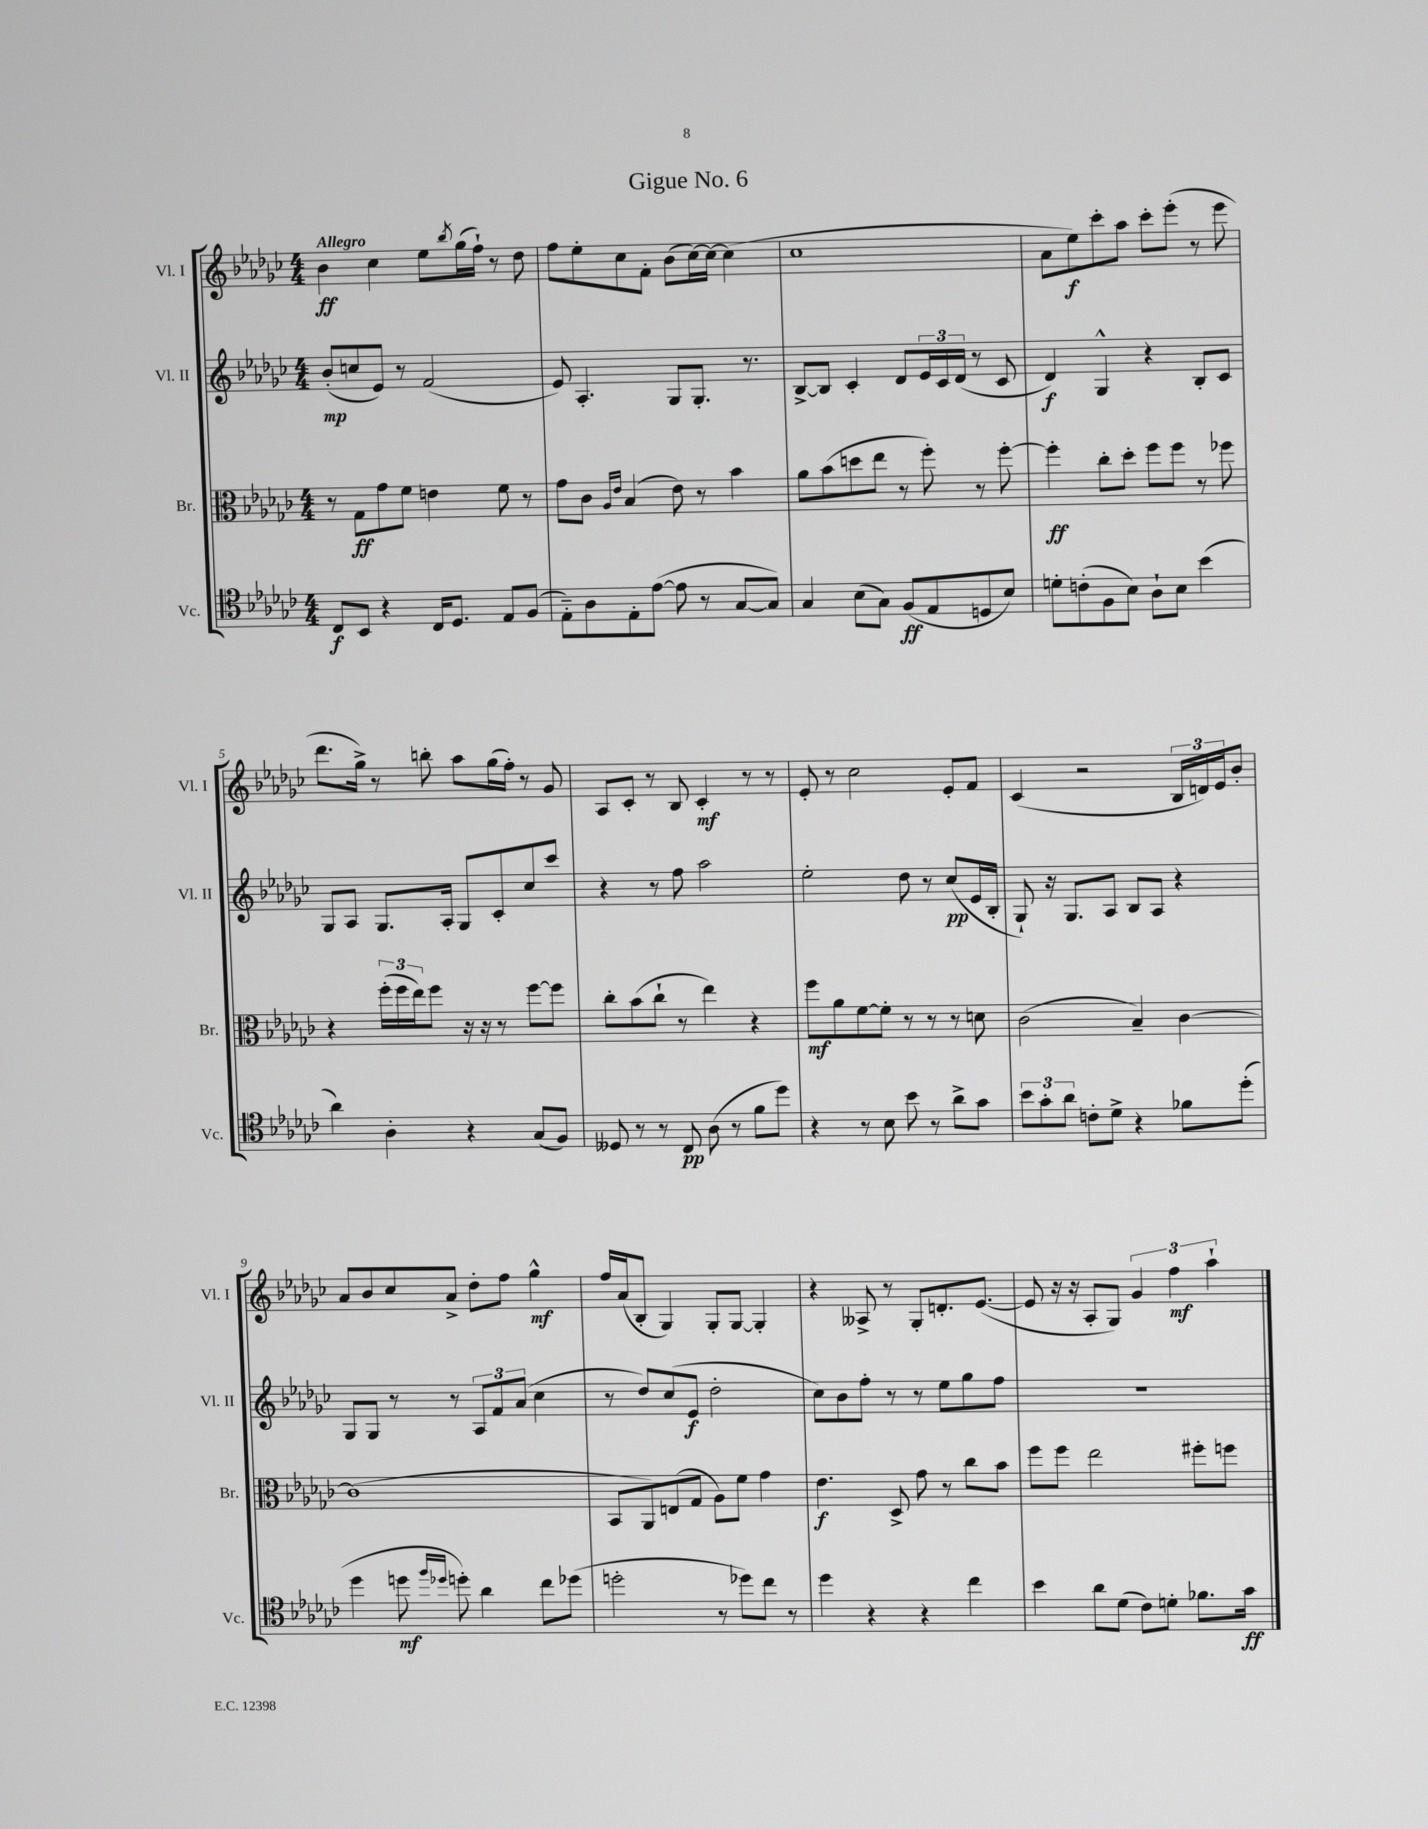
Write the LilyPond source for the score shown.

\header { title = "Gigue No. 6" }
<<
\new StaffGroup <<
\new Staff = "s0" \with { instrumentName = "Vl. I" shortInstrumentName = "Vl. I" } {
    \clef treble \key ges \major \numericTimeSignature \time 4/4 \tempo "Allegro"
    bes'4\ff ces''4 ees''8 \acciaccatura { bes''8 } ges''16( f''16-!) r8 des''8 |
    f''8 ees''8-. ces''8 f'8-. bes'8( ces''16~) ces''16~ ces''4( |
    ces''1 |
    aes'8 ees''8\f) ces'''8-. aes''8 ces'''8-. ees'''8-.( r8 ees'''8 |
    des'''8. ges''16->) r8 b''8-. aes''8 ges''16( f''16-.) r8 ges'8 |
    aes8 ces'8-. r8 bes8 ces'4-.\mf r8 r8 |
    ees'8-. r8 ces''2 ees'8-. f'8 |
    ces'4( r2 \tuplet 3/2 { bes16 d'16) ees'16 } bes'8-. |
    aes'8 bes'8 ces''8 aes'8-> des''8-. f''8 ges''4-^\mf |
    f''16 aes'16( bes8-. ges4) ges8-. ges8~ ges4-. |
    r4 aeses8-> r8 ges8-. d'8.-. ees'8.~( |
    ees'8 r16 r16 aes8-. ges8) \tuplet 3/2 { ges'4 f''4\mf aes''4-! } \bar "|." |
}
\new Staff = "s1" \with { instrumentName = "Vl. II" shortInstrumentName = "Vl. II" } {
    \clef treble \key ges \major \numericTimeSignature \time 4/4
    bes'8-.\mp( c''8 ees'8) r8 f'2( |
    ees'8) aes4.-. ges8 ges8.-. r8. |
    bes8~-> bes8 ces'4-. des'8 \tuplet 3/2 { ees'16 ces'16 des'16( } r8 ces'8 |
    des'4\f) ges4-^ r4 bes8-. ces'8 |
    ges8 aes8 ges8. aes16-. ges8 ces'8-. ces''8 ces'''8 |
    r4 r8 f''8 aes''2 |
    ees''2-. des''8 r8 ces''8\pp( ees'16 bes16-. |
    ges8-!) r16 ges8. aes8 bes8 aes8 r4 |
    ges8 ges8 r8 r8 \tuplet 3/2 { aes8 f'8 aes'8( } ces''4 |
    r8 des''8) ces''8( ees'8\f des''2-. |
    ces''8) bes'8 f''8-. r8 r8 ees''8 ges''8 f''8 |
    r1 \bar "|." |
}
\new Staff = "s2" \with { instrumentName = "Br." shortInstrumentName = "Br." } {
    \clef alto \key ges \major \numericTimeSignature \time 4/4
    r8 ges8\ff ges'8 f'8 e'4 f'8 r8 |
    ges'8 ces'8 \grace { aes16 ees'16 } bes4( ees'8) r8 bes'4 |
    aes'8 bes'8( d''8 ees''8 r8 f''8-.) r8 f''8~-. |
    f''4-.\ff ces''8-. des''8-. f''8 f''8 r8 fes''8 |
    r4 \tuplet 3/2 { f''16-.( f''16 ees''16) } f''8 r16 r16 r8 f''8~ f''8 |
    ces''8-. bes'8( ces''8-! r8 ees''4) r4 |
    f''8\mf aes'8 f'8~ f'8-. r8 r8 r8 d'8 |
    ces'2( bes4--) ces'4~ |
    ces'1( |
    bes,8 aes,8) e8( ges8 aes8) f'8 ges'4 |
    ees'4.\f des8-> ges'8 r8 ces''8 bes'8 |
    f''8 f''8 ees''2 fis''8-. f''8 \bar "|." |
}
\new Staff = "s3" \with { instrumentName = "Vc." shortInstrumentName = "Vc." } {
    \clef tenor \key ges \major \numericTimeSignature \time 4/4
    ces8\f bes,8 r4 ces16 des8. ees8 f8( |
    ees8-_) aes8 ees8-. ees'8~( ees'8 r8 ges8~ ges8) |
    ges4 bes8( ges8) f8\ff( ees8 d8 bes8) |
    d'8-. c'8-.( f8 bes8) aes8-! bes8 bes'4( |
    aes'4) aes4-. r4 ges8( f8) |
    deses8 r8 r8 ces8\pp aes8( r8 f'8 des''8) |
    r4 r8 bes8 bes'8 r8 aes'8-> ges'8 |
    \tuplet 3/2 { bes'8 ges'8-. aes'8 } c'8-. des'8-> r4 fes'8 des''8-.( |
    des''4 d''8\mf \grace { f''16 des''16 } d''8-.) aes'4 ces''8 des''8( |
    d''2-. r8 des''8) ces''8 r8 |
    des''4 r4 r4 ces''4 |
    bes'4 aes'8 des'8( ces'8) d'8-. fes'8. ges'16\ff \bar "|." |
}
>>
>>
